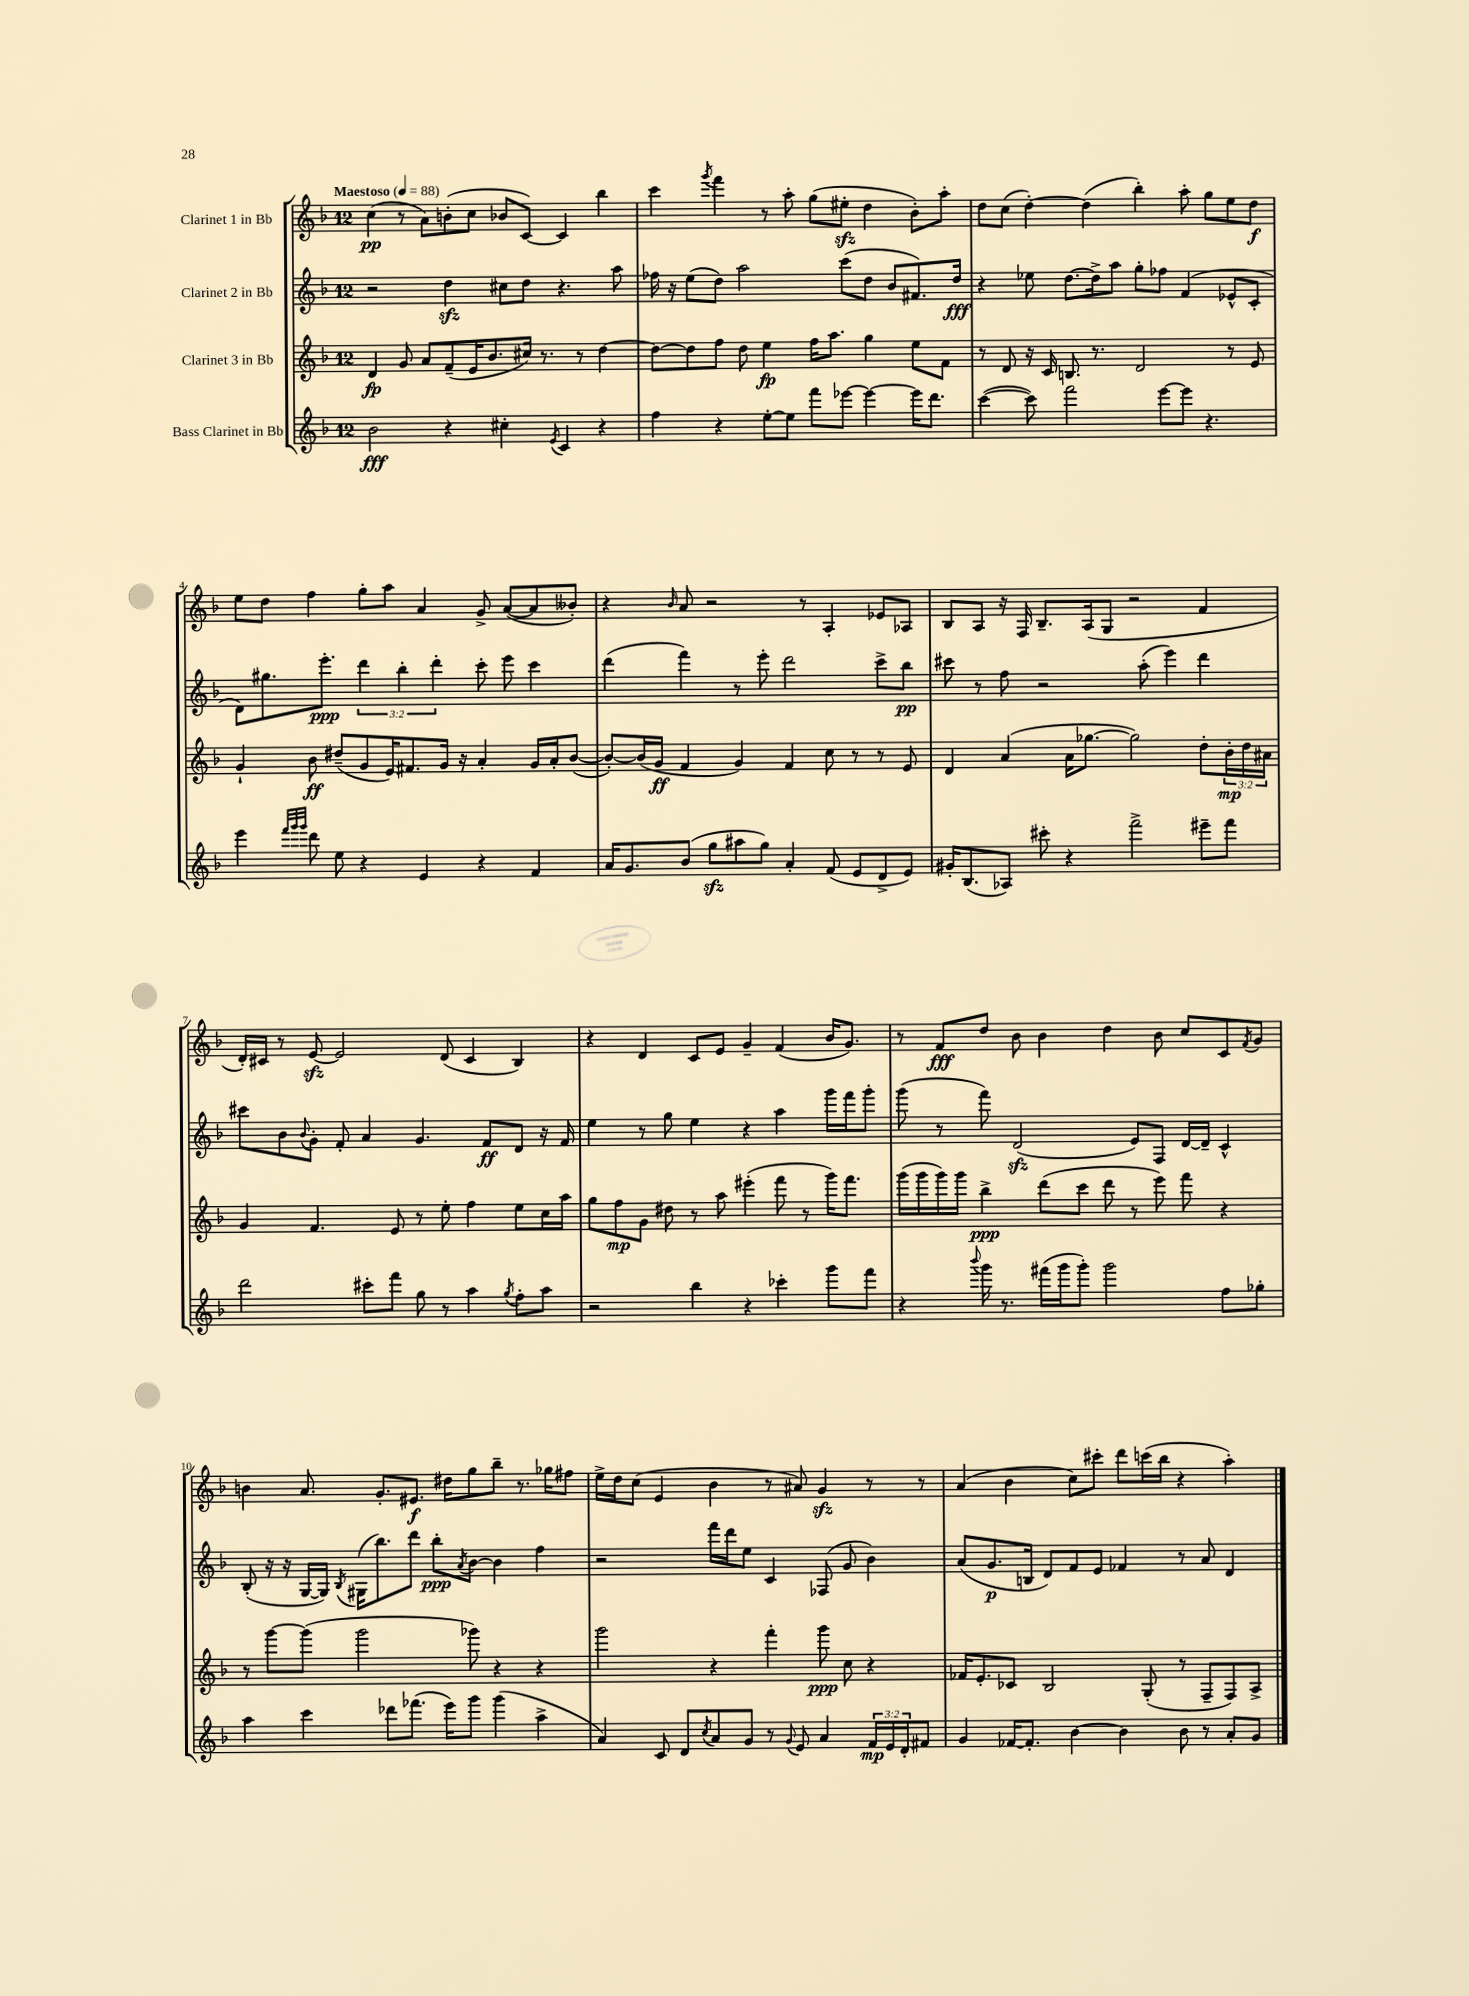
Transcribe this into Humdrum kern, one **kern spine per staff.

**kern	**dynam	**kern	**dynam	**kern	**dynam	**kern	**dynam
*part4	*part4	*part3	*part3	*part2	*part2	*part1	*part1
*staff4	*staff4	*staff3	*staff3	*staff2	*staff2	*staff1	*staff1
*I"Bass Clarinet in Bb	*	*I"Clarinet 3 in Bb	*	*I"Clarinet 2 in Bb	*	*I"Clarinet 1 in Bb	*
*clefG2	*	*clefG2	*	*clefG2	*	*clefG2	*
*k[b-]	*	*k[b-]	*	*k[b-]	*	*k[b-]	*
*M12/8	*	*M12/8	*	*M12/8	*	*M12/8	*
*MM88	*	*MM88	*	*MM88	*	*MM88	*
=1	=1	=1	=1	=1	=1	=1	=1
!	!	!	!	!	!	!LO:TX:a:B:t=Maestoso	!
2b-\	fff	4d/	fp	2r	.	(4cc\	pp
.	.	8g/	.	.	.	8r	.
.	.	8a/L	.	.	.	8a\L)	.
4r	.	(8f~/	.	4ddzz\	.	(8bn'\	.
.	.	16e/K	.	.	.	8cc\J	.
.	.	8.b-/	.	.	.	.	.
4cc#X'\	.	.	.	8cc#X\L	.	8b-X/L	.
.	.	16cc#X/Jk)	.	8dd\J	.	[8c/J)	.
.	.	8.r	.	.	.	.	.
8qe/	.	.	.	.	.	.	.
4c/	.	.	.	4.r	.	4c/]	.
.	.	8r	.	.	.	.	.
4r	.	[4dd\	.	.	.	4bb-\	.
.	.	.	.	8aa\	.	.	.
=2	=2	=2	=2	=2	=2	=2	=2
4ff\	.	8dd\L_	.	16ff-X\	.	4ccc\	.
.	.	.	.	16r	.	.	.
.	.	8dd\]	.	(8ee\L	.	.	.
.	.	.	.	.	.	8qggg/	.
4r	.	8ff\J	.	8dd\J)	.	4fff\	.
.	.	8dd\	.	2aa\	.	.	.
[8ee'\L	.	4ee\	fp	.	.	8r	.
8ee\J]	.	.	.	.	.	8aa'\	.
8fff\L	.	16ff\KL	.	.	.	(8gg\L	.
.	.	8.aa\J	.	.	.	.	.
[8eee-X\J	.	.	.	(8ccc\L	.	8ee#Xzz'\J	.
4eee-\_	.	4gg\	.	8dd\J	.	4dd\	.
.	.	.	.	8b-/L	.	.	.
16eee-\KL]	.	8ee\L	.	8.f#X/)	.	8b-'\L)	.
8.ddd\J	.	.	.	.	.	.	.
.	.	8f\J	.	.	.	8aa'\J	.
.	.	.	.	16dd/Jk	fff	.	.
=3	=3	=3	=3	=3	=3	=3	=3
([4ccc\	.	8r	.	4r	.	8dd\L	.
.	.	8d/	.	.	.	(8cc\J	.
8ccc\])	.	16r	.	8ee-X\	.	[4dd'\)	.
.	.	16c/	.	.	.	.	.
2fff\	.	8.Bn/	.	[8.dd\L	.	.	.
.	.	.	.	.	.	(4dd\]	.
.	.	8.r	.	16dd^\k]	.	.	.
.	.	.	.	8aa\J	.	.	.
.	.	2d/	.	8gg'\L	.	4bb-'\)	.
[8eee\L	.	.	.	8ff-X\J	.	.	.
8eee\J]	.	.	.	(4f/	.	8aa'\	.
4.r	.	.	.	.	.	8gg\L	.
.	.	8r	.	8e-X^^/L	.	8ee\	.
.	.	8e/	.	8c'/J	.	8dd\J	f
!!LO:LB:g=z
=4	=4	=4	=4	=4	=4	=4	=4
4eee\	.	4g`/	.	8d\L)	.	8ee\L	.
.	.	.	.	8.gg#X\	.	8dd\J	.
32qqfff/LLL	.	.	.	.	.	.	.
32qqggg/	.	.	.	.	.	.	.
32qqggg/JJJ	.	.	.	.	.	.	.
8ddd\	.	8b-\	ff	.	.	4ff\	.
.	.	.	.	8.eee'\J	ppp	.	.
8ee\	.	(8dd#X~/L	.	.	.	.	.
4r	.	8g/	.	6ddd\	.	8gg'\L	.
.	.	16e/K)	.	.	.	8aa\J	.
.	.	.	.	6bb-'\	.	.	.
.	.	8.f#X/	.	.	.	.	.
4e/	.	.	.	.	.	4a/	.
.	.	.	.	6ddd'\	.	.	.
.	.	16g/Jk	.	.	.	.	.
.	.	16r	.	.	.	.	.
4r	.	4a'/	.	8ccc'\	.	8g^/	.
.	.	.	.	8eee\	.	([8a/L	.
4f/	.	16g/LL	.	4ccc\	.	8a/]	.
.	.	16a'/J	.	.	.	.	.
.	.	([8b-/J	.	.	.	8b--X'/J)	.
=5	=5	=5	=5	=5	=5	=5	=5
16a/KL	.	8b-'/L_)	.	(4ddd\	.	4r	.
8.g/	.	.	.	.	.	.	.
.	.	(16b-/L]	.	.	.	.	.
.	.	16g/JJ	ff	.	.	.	.
.	.	.	.	.	.	16qqb-/	.
(8b-/J	.	4f/	.	4fff\)	.	8a/	.
8ggzz\L	.	.	.	.	.	2r	.
8aa#X\	.	4g/)	.	8r	.	.	.
8gg\J)	.	.	.	8eee'\	.	.	.
4a'/	.	4f/	.	2ddd\	.	.	.
.	.	.	.	.	.	8r	.
(8f/	.	8cc\	.	.	.	4A'/	.
8e/L	.	8r	.	.	.	.	.
8d^/	.	8r	.	8ccc^\L	.	8e-X/L	.
8e/J)	.	8e/	.	8bb-\J	pp	8A-X/J	.
=6	=6	=6	=6	=6	=6	=6	=6
16g#X'/KL	.	4d/	.	8ccc#X\	.	8B-/L	.
(8.B-/	.	.	.	.	.	.	.
.	.	.	.	8r	.	8A/J	.
8A-X/J)	.	(4a/	.	8ff\	.	16r	.
.	.	.	.	.	.	16F/	.
8ccc#X'\	.	.	.	2r	.	8.B-~/L	.
4r	.	16a\KL	.	.	.	.	.
.	.	[8.gg-X\J	.	.	.	(16A/k	.
.	.	.	.	.	.	8G/J	.
2fff^\	.	2gg-\])	.	.	.	2r	.
.	.	.	.	(8aa'\	.	.	.
.	.	.	.	4eee\)	.	.	.
8eee#X~\L	.	8dd'\L	.	4ddd\	.	4f/	.
8fff\J	.	24b-'\L	mp	.	.	.	.
.	.	24dd\	.	.	.	.	.
.	.	24a#X\JJ	.	.	.	.	.
!!LO:LB:g=z
=7	=7	=7	=7	=7	=7	=7	=7
2ddd\	.	4g/	.	8ccc#X\L	.	16d'/LL)	.
.	.	.	.	.	.	16c#X/JJ	.
.	.	.	.	8b-\	.	8r	.
.	.	.	.	8qqb-/	.	.	.
.	.	4.f/	.	8g'\J	.	[8ezz/	.
.	.	.	.	8f'/	.	2e/]	.
8ccc#X'\L	.	.	.	4a/	.	.	.
8fff\J	.	8e/	.	.	.	.	.
8gg\	.	8r	.	4.g/	.	.	.
8r	.	8ee'\	.	.	.	(8d/	.
4aa\	.	4ff\	.	.	.	4c#/	.
.	.	.	.	8f/L	ff	.	.
8qgg/	.	.	.	.	.	.	.
8ff'\L	.	8ee\L	.	8d/J	.	4B-/)	.
8aa\J	.	16cc\L	.	16r	.	.	.
.	.	16aa\JJ	.	16f/	.	.	.
=8	=8	=8	=8	=8	=8	=8	=8
2r	.	8gg\L	.	4ee\	.	4r	.
.	.	8ff\	mp	.	.	.	.
.	.	8g\J	.	8r	.	4d/	.
.	.	8dd#X\	.	8gg\	.	.	.
4bb-\	.	8r	.	4ee\	.	8c/L	.
.	.	8aa\	.	.	.	8e/J	.
4r	.	(4eee#X'\	.	4r	.	4g~/	.
4ccc-X'\	.	8fff\	.	4aa\	.	(4f/	.
.	.	8r	.	.	.	.	.
8ggg\L	.	16ggg\KL)	.	16ggg\LL	.	16b-/KL	.
.	.	8.fff\J	.	16fff\J	.	8.g/J)	.
8fff\J	.	.	.	8ggg'\J	.	.	.
=9	=9	=9	=9	=9	=9	=9	=9
4r	.	(16ggg\LL	.	(8ggg\	.	8r	.
.	.	16ggg\	.	.	.	.	.
.	.	16ggg\)	.	8r	.	8f/L	fff
.	.	16ggg\JJ	.	.	.	.	.
8qqbbb-/	.	.	.	.	.	.	.
16ggg\	.	4bb-^\	ppp	8fff\)	.	8dd/J	.
8.r	.	.	.	.	.	.	.
.	.	.	.	(2dzz/	.	8b-\	.
(16fff#X\LL	.	(8ddd\L	.	.	.	4b-\	.
16ggg\J	.	.	.	.	.	.	.
8ggg'\J)	.	8ccc\J	.	.	.	.	.
2ggg\	.	8ddd\	.	.	.	4dd\	.
.	.	8r	.	8e/L)	.	.	.
.	.	8eee\)	.	8F/J	.	8b-\	.
.	.	8fff\	.	[16d/LL	.	8cc/L	.
.	.	.	.	16d~/JJ]	.	.	.
8ff\L	.	4r	.	4c^^/	.	8c/	.
.	.	.	.	.	.	8qf/	.
8gg-X'\J	.	.	.	.	.	8g/J	.
!!LO:LB:g=z
=10	=10	=10	=10	=10	=10	=10	=10
4aa\	.	8r	.	(8B-'/	.	4bn\	.
.	.	[8ggg\L	.	16r	.	.	.
.	.	.	.	16r	.	.	.
4ccc\	.	(8ggg\J]	.	[16G/LL	.	8.a/	.
.	.	.	.	16G/JJ])	.	.	.
.	.	.	.	8qB-/	.	.	.
.	.	2ggg\	.	(16G#X\KL	.	.	.
.	.	.	.	8.bb-\)	.	8.g'/L	.
8ddd-X\L	.	.	.	.	.	.	.
(8.fff-X\J	.	.	.	8ddd\J	.	8.e#X/J	f
.	.	.	.	8bb-'\L	ppp	.	.
16eee\KL)	.	.	.	.	.	16dd#X\KL	.
.	.	.	.	8qa/	.	.	.
8ggg\J	.	8ggg-X\)	.	[8b-\J	.	8gg\	.
(4ggg\	.	4r	.	4b-\]	.	8bb-~\J	.
.	.	.	.	.	.	8.r	.
4aa^\	.	4r	.	4ff\	.	.	.
.	.	.	.	.	.	16gg-X\KL	.
.	.	.	.	.	.	8ff#X\J	.
=11	=11	=11	=11	=11	=11	=11	=11
4a/)	.	2ggg\	.	2r	.	16ee^\LL	.
.	.	.	.	.	.	16dd\J	.
.	.	.	.	.	.	(8cc\J	.
8c/	.	.	.	.	.	4e/	.
8d/L	.	.	.	.	.	.	.
8qcc/	.	.	.	.	.	.	.
8a/	.	4r	.	16fff\LL	.	4b-\	.
.	.	.	.	16ddd\J	.	.	.
8g/J	.	.	.	8ee\J	.	.	.
8r	.	4fff'\	.	4c/	.	8r	.
8qqg/	.	.	.	.	.	.	.
8e/	.	.	.	.	.	8a#X/)	.
4a/	.	8ggg\	ppp	(8F-X/	.	4gzz/	.
.	.	8cc\	.	8g/	.	.	.
24f/LL	mp	4r	.	4b-\)	.	8r	.
24e/	.	.	.	.	.	.	.
24d'/J	.	.	.	.	.	.	.
8f#X/J	.	.	.	.	.	8r	.
=12	=12	=12	=12	=12	=12	=12	=12
4g/	.	16f-X/KL	.	(8a/L	.	(4a/	.
.	.	8.e'/	.	.	.	.	.
.	.	.	.	8.g/	p	.	.
[16f-X/KL	.	8c-X/J	.	.	.	4b-\	.
8.f-'/J]	.	.	.	16Bn/Jk	.	.	.
.	.	2B-/	.	8d/L)	.	.	.
[4b-\	.	.	.	8f/	.	8cc\L)	.
.	.	.	.	8e/J	.	8ccc#X'\J	.
4b-\]	.	.	.	4f-X/	.	8ddd\L	.
.	.	(8G'/	.	.	.	(16cccn\L	.
.	.	.	.	.	.	16bb-\JJ	.
8b-\	.	8r	.	8r	.	4r	.
8r	.	8F~/L	.	8a/	.	.	.
8a'/L	.	8F/)	.	4d/	.	4aa'\)	.
8g/J	.	8A^/J	.	.	.	.	.
==	==	==	==	==	==	==	==
*-	*-	*-	*-	*-	*-	*-	*-
